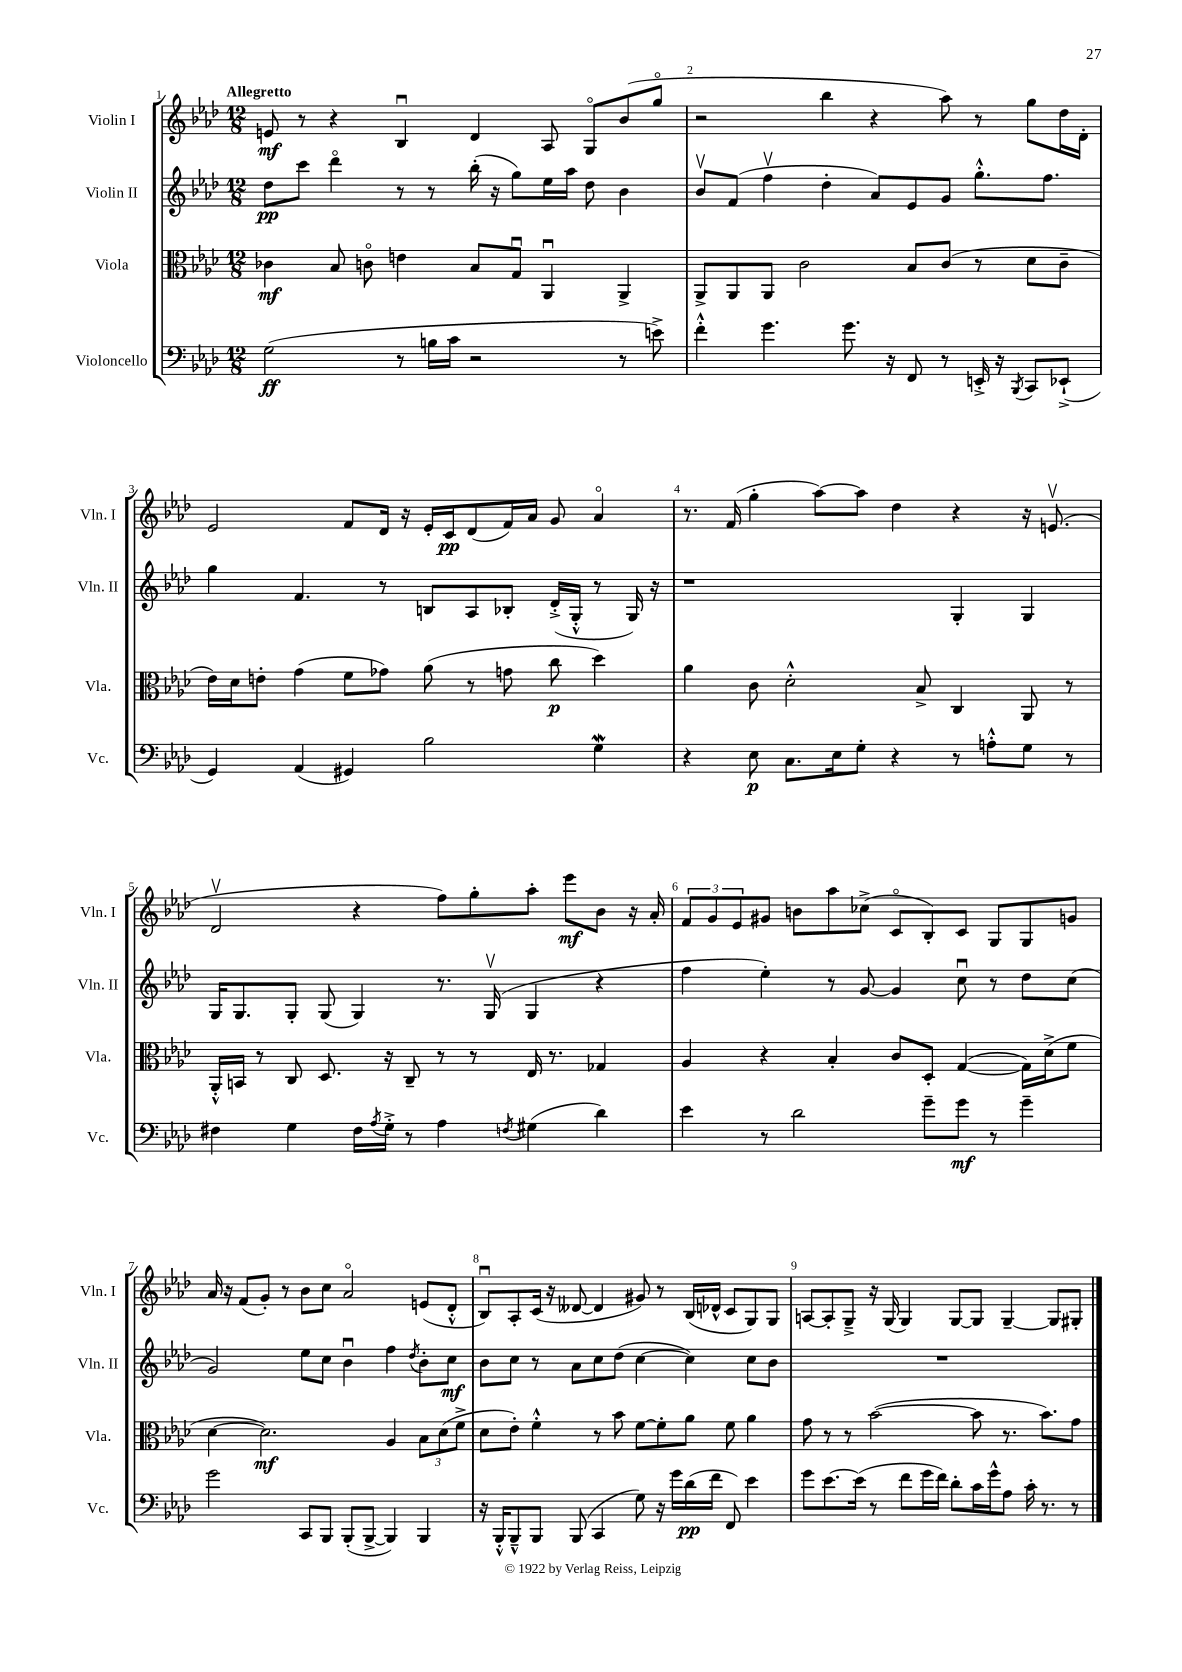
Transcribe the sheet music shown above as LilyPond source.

<<
\new StaffGroup <<
\new Staff = "s0" \with { instrumentName = "Violin I" shortInstrumentName = "Vln. I" } {
    \clef treble \key aes \major \numericTimeSignature \time 12/8 \tempo "Allegretto"
    e'8\mf r8 r4 bes4\downbow des'4 aes8 g8\flageolet bes'8( g''8\flageolet |
    r2 bes''4 r4 aes''8) r8 g''8 des''16 des'16-. |
    ees'2 f'8 des'16 r16 ees'16-. c'16\pp des'8( f'16) aes'16 g'8 aes'4\flageolet |
    r8. f'16( g''4-. aes''8~) aes''8 des''4 r4 r16 e'8.\upbow( |
    des'2\upbow r4 f''8) g''8-. aes''8-. ees'''8\mf bes'8 r16 aes'16-. |
    \tuplet 3/2 { f'8 g'8 ees'8 } gis'8 b'8 aes''8 ces''8->( c'8\flageolet bes8-.) c'8 g8 g8 g'8 |
    aes'16 r16 f'8( g'8-.) r8 bes'8 c''8 aes'2\flageolet e'8( des'8-.-^ |
    bes8\downbow) aes8-. c'16( r16 deses'8~ deses'4 gis'8) r8 bes16( des'16-^ c'8 g8) g8 |
    a8~ a8-. g8---> r16 g16( g4) g8~ g8 g4~-- g8 gis8-. \bar "|." |
}
\new Staff = "s1" \with { instrumentName = "Violin II" shortInstrumentName = "Vln. II" } {
    \clef treble \key aes \major \numericTimeSignature \time 12/8
    des''8\pp c'''8 des'''4\flageolet r8 r8 bes''16-.( r16 g''8) ees''16 aes''16 des''8 bes'4 |
    bes'8\upbow f'8( f''4\upbow des''4-. aes'8) ees'8 g'8 g''8.-.-^ f''8. |
    g''4 f'4. r8 b8 aes8 bes8-. des'16-.->( g16-.-^ r8 g16) r16 |
    r1 g4-. g4 |
    g16 g8. g8-. g8( g4) r8. g16\upbow( g4 r4 |
    f''4 ees''4-.) r8 g'8~ g'4 c''8\downbow r8 des''8 c''8( |
    g'2) ees''8 c''8 bes'4\downbow f''4 \acciaccatura { des''8 } bes'8-. c''8\mf |
    bes'8 c''8 r8 aes'8 c''8 des''8( c''4~ c''4) c''8 bes'8 |
    R1. \bar "|." |
}
\new Staff = "s2" \with { instrumentName = "Viola" shortInstrumentName = "Vla." } {
    \clef alto \key aes \major \numericTimeSignature \time 12/8
    ces'4\mf bes8 c'8\flageolet e'4 bes8 g8\downbow aes,4\downbow aes,4-> |
    aes,8-> aes,8 aes,8 c'2 bes8 c'8( r8 des'8 c'8-- |
    ees'16) des'16 e'8-. g'4( f'8 ges'8) aes'8( r8 g'8 c''8\p des''4) |
    aes'4 c'8 des'2-.-^ bes8-> c4 aes,8 r8 |
    aes,16-.-^ b,16 r8 c8 des8. r16 c8-- r8 r8 ees16 r8. ges4 |
    aes4 r4 bes4-. c'8 des8-. g4~( g16) des'16->( f'8 |
    des'4~ des'2.\mf) aes4 \tuplet 3/2 { bes8 des'8( f'8-> } |
    des'8 ees'8-.) f'4-.-^ r8 bes'8 f'8~ f'8-. aes'8 f'8 aes'4 |
    g'8 r8 r8 bes'2~( bes'8 r8. bes'8.) g'8 \bar "|." |
}
\new Staff = "s3" \with { instrumentName = "Violoncello" shortInstrumentName = "Vc." } {
    \clef bass \key aes \major \numericTimeSignature \time 12/8
    g2\ff( r8 b16 c'16 r2 r8 e'8->) |
    f'4-.-^ g'4. g'8. r16 f,8 r8 e,16-.-> r16 \acciaccatura { bes,,8 } c,8 ees,8-!->( |
    g,4) aes,4( gis,4) bes2 g4\mordent |
    r4 ees8\p c8. ees16 g8-. r4 r8 a8-.-^ g8 r8 |
    fis4 g4 fis16 \acciaccatura { aes8 } g16-.-> r8 aes4 \acciaccatura { f8 } gis4( des'4) |
    ees'4 r8 des'2 g'8-- g'8\mf r8 g'4-- |
    g'2 c,8 bes,,8 bes,,8-.( bes,,8~-> bes,,4) bes,,4 |
    r16 bes,,16-.-^ bes,,8---^ bes,,8 bes,,8( c,4 g8) r16 g'16 des'16\pp( f'16 f,8) ees'4 |
    g'8 ees'8.~ ees'16( r8 f'8 g'16 f'16) des'8-. c'16 g'16-^ aes8 c'16-. r8. r8 \bar "|." |
}
>>
>>
\layout { \context { \Score \override BarNumber.break-visibility = ##(#f #t #t) barNumberVisibility = #all-bar-numbers-visible } }
